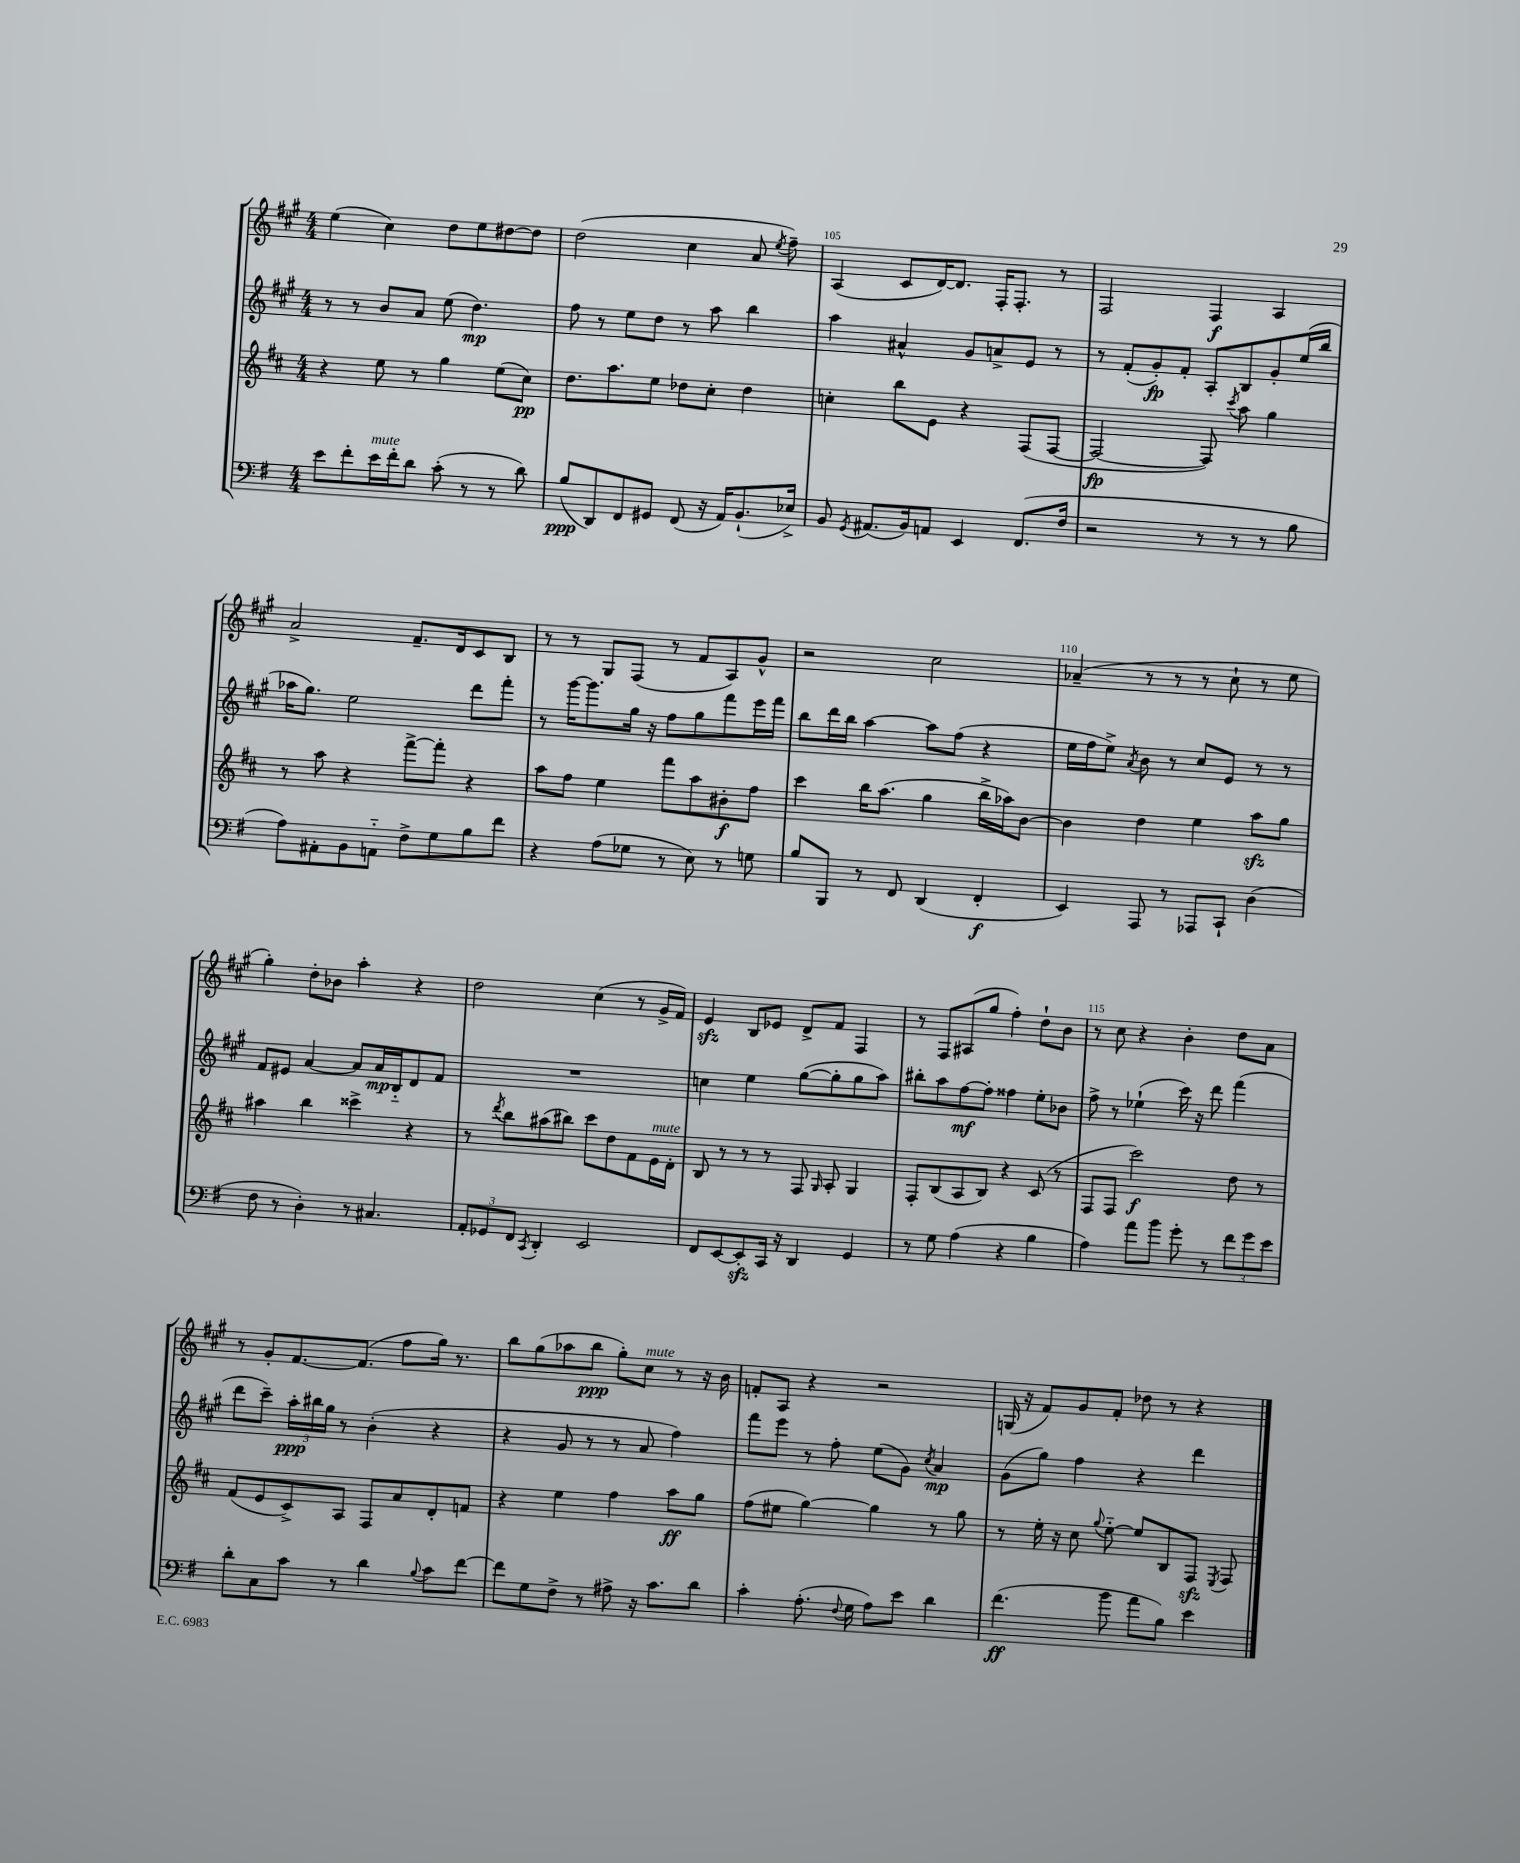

**kern	**kern	**kern	**kern
*staff4	*staff3	*staff2	*staff1
*clefF4	*clefG2	*clefG2	*clefG2
*k[f#]	*k[f#c#]	*k[f#c#g#]	*k[f#c#g#]
*M4/4	*M4/4	*M4/4	*M4/4
8e	4r	8r	(4ee
8f#'	.	8r	.
16e	8ee	8b	4cc#)
16f#'	.	.	.
8d	8r	8a	.
(8c'	4gg	(8ee	8dd
8r	.	4.dd)	8ee
8r	(8ee	.	[8dd#
8d)	8cc#)	.	8dd#]
=	=	=	=
(8B	8.dd	8ff#	(2dd
8DD)	.	8r	.
.	8.aa	.	.
8FF#	.	8ee	.
8GG#	8ee	8dd	.
(8FF#	8dd-	8r	4cc#
16r	8cc#'	8aa	.
16AA)	.	.	.
(8.BB`	4dd-	4bb	8a
.	.	.	8qee
.	.	.	8ff#~)
16E-^)	.	.	.
=	=	=	=
8BB	4cc'	4aa	(4A
8qGG	.	.	.
(8.AA#	.	.	.
.	8bb	4a#^^	8c#
16BB)	.	.	.
8AA	8e	.	[16d)
.	.	.	8.d]
4EE	4r	8g#	.
.	.	8a^	16F#'
.	.	.	8.F#'
(8.FF#	(8F#	8e	.
.	[8F#	8r	8r
16F#	.	.	.
=	=	=	=
2r	2F#_	8r	2F#
.	.	(8f#'	.
.	.	8g#')	.
.	.	8f#'	.
8r	8F#])	8A'	4F#
.	8qccc#	.	.
8r	8aa	8B	.
8r	4gg	8g#'	4A
8B	.	(16ee	.
.	.	16bb	.
=	=	=	=
8A)	8r	16aa-	2a^
.	.	8.gg#)	.
8AA#'	8aa	.	.
8BB	4r	2ee	.
8AA'~	.	.	.
8F#^	[8fff#^	.	8.f#~
8G	8fff#']	.	.
.	.	.	16d
8B	4r	8ddd	8c#
8f#	.	8fff#'	8B
=	=	=	=
4r	8aa	8r	8r
.	8ff#	[16ggg#	8r
.	.	8.ggg#]	.
(8A	4ee	.	8G#
8G-	.	16gg#	(8F#
.	.	16r	.
8r	8fff#	8ff#	8r
8E)	8aa	8gg#	8f#
8r	8b#'	8fff#	8A)
8G	8ff#	16eee	8g#^^
.	.	16fff#	.
=	=	=	=
8B	4ccc#	8bb	2r
8BBB	.	16ddd	.
.	.	16bb	.
8r	16bb	[4aa	.
.	(8.aa	.	.
8FF#	.	.	.
(4DD	4gg	8aa]	2cc#
.	.	(8ff#	.
4FF#'	16bb^	4r	.
.	16aa-)	.	.
.	[8b	.	.
=	=	=	=
4EE)	4b]	16ee	(4a-~
.	.	16ff#	.
.	.	8ee^)	.
.	.	8qa	.
8AAA	4dd	8b	8r
8r	.	8r	8r
8AAA-	4ee	8cc#	8r
8CC`	.	8e	8cc#`
(4D	8aa	8r	8r
.	8gg	8r	8ee
=	=	=	=
8F#	4aa#	8f#	4gg#')
8r	.	8e#	.
4D')	4bb	[4a	8dd'
.	.	.	8b-
8r	4ccc##^	8a]	4aa'
4.C#	.	16a	.
.	.	16B'~	.
.	4r	8d	4r
.	.	8f#	.
=	=	=	=
12AA'	8r	1r	2dd
12GG-	.	.	.
.	8qddd	.	.
.	8bb	.	.
12FF#	.	.	.
8qCC	.	.	.
4DD'	(8aa#	.	.
.	8bb#)	.	.
2EE	8ccc#	.	(4cc#
.	8dd	.	.
.	8f#	.	8r
.	16e	.	16g#^
.	16d'	.	16f#)
=	=	=	=
8FF#	8B	4cc	4e
[8EE	8r	.	.
8EE']	8r	4ee	8B
16CC	8r	.	8e-
16r	.	.	.
4DD	8F#	([8gg#	8d^
.	16qqG	.	.
.	8A'	8gg#']	8f#
4GG	4G	8gg#	4F#
.	.	8aa)	.
=	=	=	=
8r	8F#'	8bb#'	8r
8G	(8B	8aa	8F#
(4A	8A	[8ff#	(8A#
.	8B)	8ff#']	8gg#
4r	4r	4ff##	4ff#')
4B	(8c#	8ee'	8dd`
.	8r	8b-	8b
=	=	=	=
4A)	8F#	8ff#^	8r
.	8F#	8r	8cc#
8a	2ccc#)	(4ee-`	4r
8b	.	.	.
8g'	.	16ccc#)	4b'
.	.	16r	.
8r	.	8ddd	.
12f#	8dd	(4fff#	8dd
12g	.	.	.
.	8r	.	8a
12e	.	.	.
=	=	=	=
8d'	(8f#	8ddd	8r
8C	8e	8ccc#~)	8g#'
8c	8c#^)	24aa'	[8.f#
.	.	24bb#	.
.	.	24gg#	.
8r	8A	8r	.
.	.	.	(8.f#]
4d	8F#	(4b'	.
.	8a	.	8ff#
8qqB	.	.	.
8c	8d'	4r	16gg#)
.	.	.	8.r
[8f#	8f	.	.
=	=	=	=
8f#]	4r	4r	8bb
8G	.	.	(8gg#
8F#^	4ee	8g#	8aa-
8r	.	8r	8bb
8A#^	4ff#	8r	8gg#')
16r	.	8a	8cc#
8.c	.	.	.
.	8aa	4ff#)	8r
8d	8gg	.	16r
.	.	.	16b
=	=	=	=
4c'	(8ff#	8fff#	8f'
.	8ee#	8eee	8A
(8.A'	[4gg)	8r	4r
.	.	8ff#'	.
8qqF#	.	.	.
16G	.	.	.
8A)	4gg]	(8ee	2r
8e	.	8g#)	.
.	.	8qcc#	.
4d	8r	4a	.
.	8gg	.	.
=	=	=	=
(4.f#	8r	(8g#	(16G
.	.	.	16r
.	16ee'	8gg#)	8f#)
.	16r	.	.
.	8cc#	4ff#	8g#
.	8qqgg	.	.
8b	[8ee'~	.	8f#'
8a	8ee]	4r	8dd-
8B)	8B	.	8r
4e	8F#	4ddd	4r
.	8qE	.	.
.	8F#	.	.
==	==	==	==
*-	*-	*-	*-
